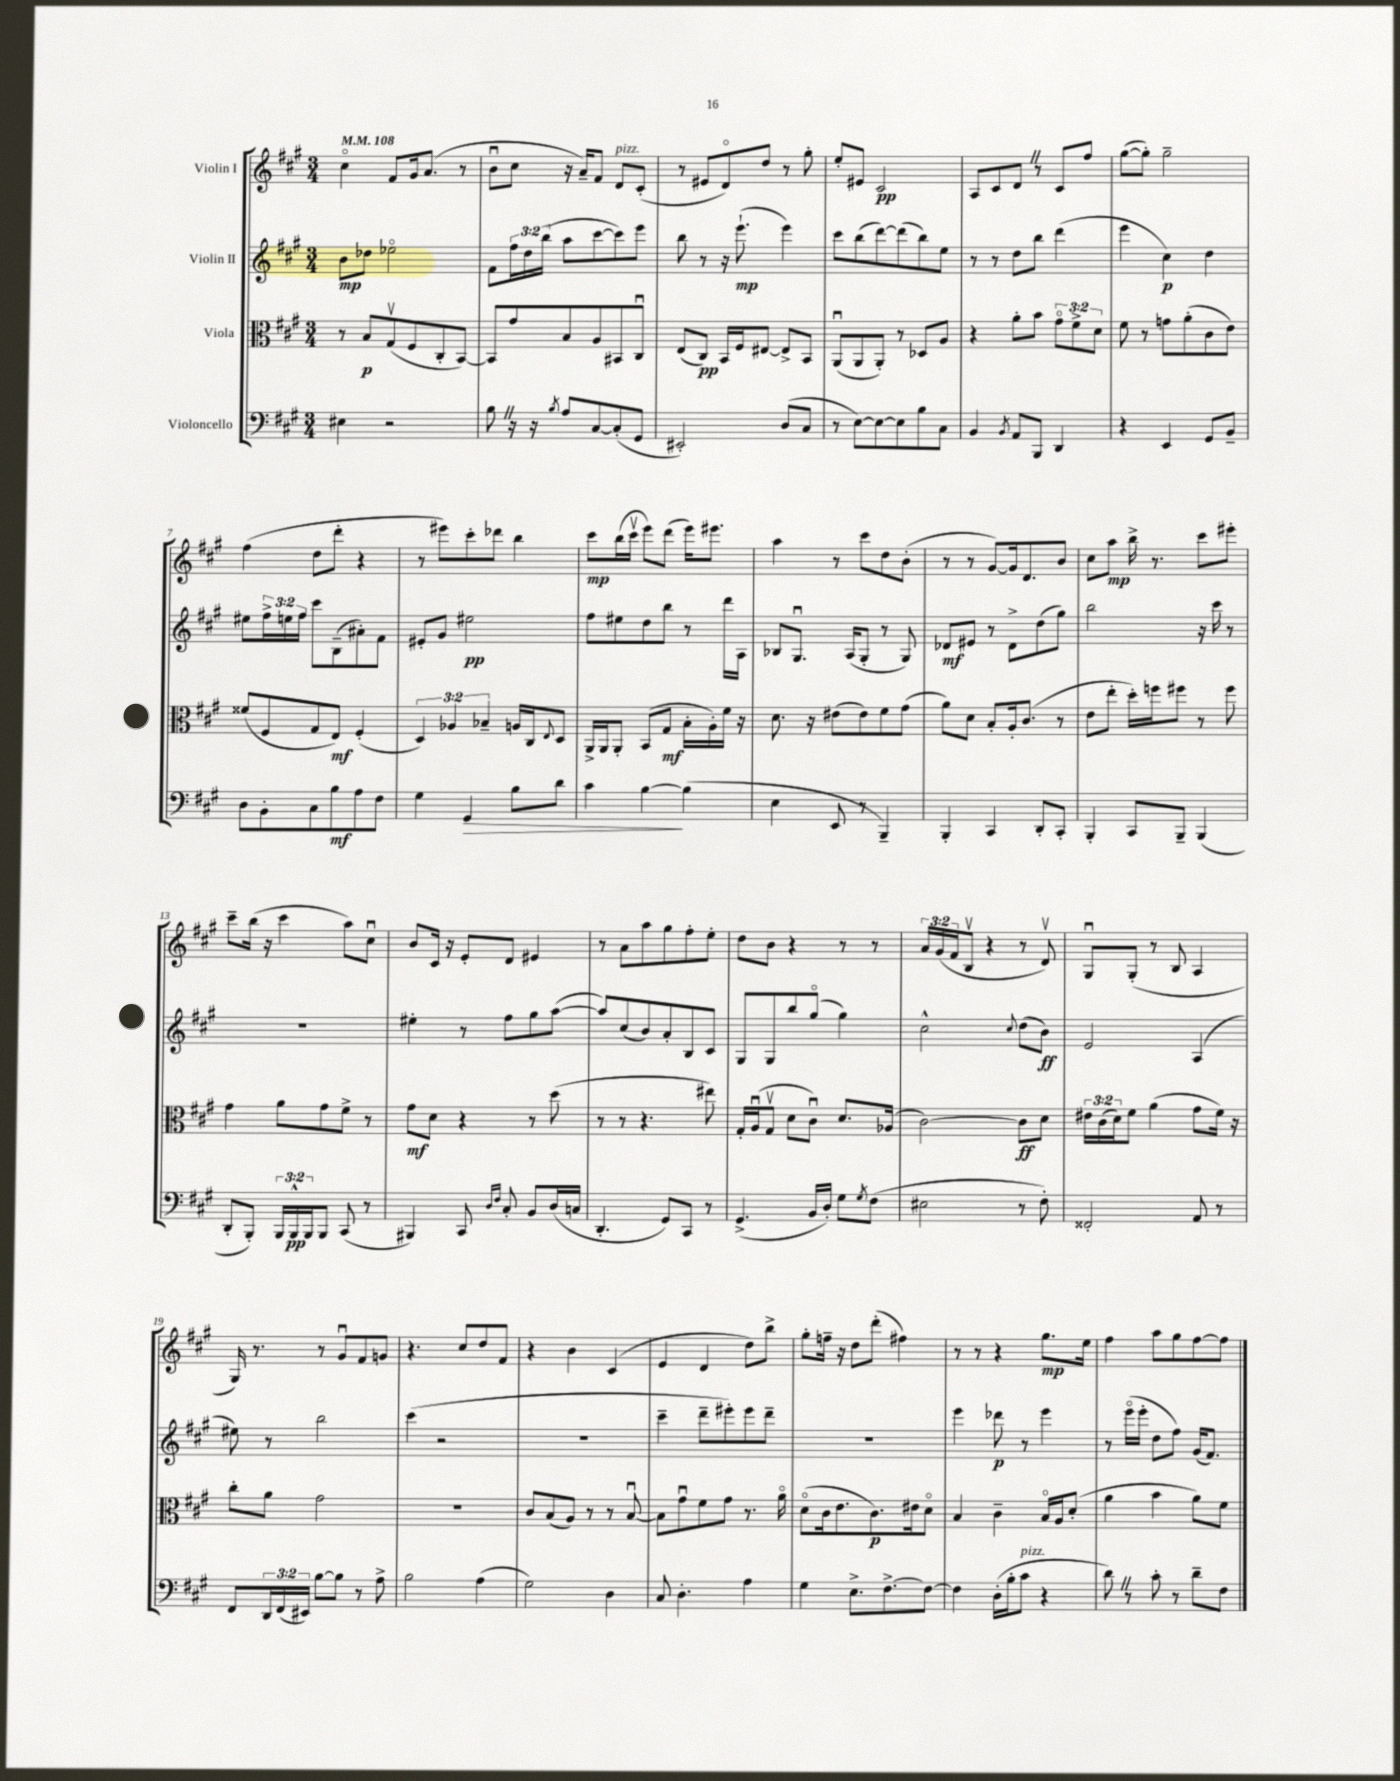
<<
\new StaffGroup <<
\new Staff = "s0" \with { instrumentName = "Violin I" } {
    \clef treble \key a \major \numericTimeSignature \time 3/4 \override Staff.TupletNumber.text = #tuplet-number::calc-fraction-text \tempo 4 = 108
    cis''4\flageolet fis'8 gis'16 a'8.( r8 |
    b'8\downbow cis''8 r16 a'16--) fis'8 d'8^\markup { \italic "pizz." } cis'8-.( |
    r8 eis'8 d'8\flageolet) d''8 r8 gis''8-. |
    e''8-. eis'8 cis'2\pp |
    a8 cis'8 d'8 \once \override BreathingSign.text = \markup { \musicglyph "scripts.caesura.straight" } \breathe r8 cis'8 fis''8 |
    gis''8~( gis''8-.) gis''2-- |
    fis''4( d''8 d'''8-. r4 |
    r8 eis'''8) cis'''8-. des'''8 b''4 |
    cis'''8\mp b''16( cis'''16\upbow e'''8) d'''8( e'''16) eis'''8. |
    a''4 r8 cis'''8 d''8 b'8-.( |
    r8 r8 gis'8~) gis'16 d'8. b'8 |
    cis''8 a''8\mp b''16-> r8. cis'''8 eis'''8-. |
    cis'''8-- b''16( r16 cis'''4 a''8) cis''8\downbow |
    b'8 cis'16 r16 e'8-. d'8 eis'4 |
    r8 a'8 a''8 gis''8 fis''8-. e''8-. |
    d''8 b'8 r4 r8 r8 |
    \tuplet 3/2 { a'16 gis'16( fis'16 } b8\upbow r4 r8 d'8\upbow) |
    gis8\downbow gis8-.( r8 b8 a4 |
    gis16) r8. r8 gis'8\downbow fis'8 g'8 |
    r4. cis''8 d''8 fis'8 |
    r4 b'4 cis'4( |
    e'4 d'4 d''8) b''8-> |
    gis''8-. f''16-- r16 d''8 d'''8-.( fis''4) |
    r8 r8 r4 gis''8.\mp e''16 |
    fis''4 a''8 gis''8 fis''8~ fis''8 \bar "|." |
}
\new Staff = "s1" \with { instrumentName = "Violin II" } {
    \clef treble \key a \major \numericTimeSignature \time 3/4 \override Staff.TupletNumber.text = #tuplet-number::calc-fraction-text
    b'8\mp des''8 ees''2\flageolet |
    fis'8 \tuplet 3/2 { fis''16 d''16 b''16( } a''8 cis'''8~ cis'''8) e'''8 |
    b''8 r8 r16 e'''8.-!\mp( e'''4) |
    cis'''8 b''8( d'''8~) d'''8( b''8) e''8 |
    r8 r8 d''8 b''8 d'''4( |
    e'''4 cis''4\p) d''4 |
    eis''8 \tuplet 3/2 { fis''16-> e''16 fis''16 } cis'''8 b8--( ais'8-.) fis'8 |
    eis'8-. gis'8 eis''2\pp |
    fis''8 eis''8 d''8 b''8 r8 d'''16 a16 |
    bes8 gis8.\downbow a16( gis8-. r8 gis8) |
    des'8\mf eis'8 r8 des'8-> d''8( gis''8) |
    b''2 r16 cis'''16 r8 |
    R2. |
    eis''4-. r8 fis''8 gis''8 a''8~( |
    a''8) cis''8( b'8) a'8-. b8 cis'8 |
    gis8 gis8 b''8 gis''8\flageolet( gis''4) |
    cis''2-^ \appoggiatura { cis''8 } d''8( b'8\ff) |
    e'2 a4( |
    eis''8) r8 b''2 |
    cis'''4( r2 |
    R2. |
    cis'''4-- d'''8-- eis'''8-.) eis'''8 d'''8-- |
    R2. |
    e'''4 des'''8\p r8 e'''4 |
    r8 e'''16\flageolet( e'''16-. d''8 fis''8) gis'16( fis'8.) \bar "|." |
}
\new Staff = "s2" \with { instrumentName = "Viola" } {
    \clef alto \key a \major \numericTimeSignature \time 3/4 \override Staff.TupletNumber.text = #tuplet-number::calc-fraction-text
    r8 b8\p gis8\upbow( fis8 cis8-. b,8~) |
    b,8 gis'8 b8 a8 bis,8 cis8\downbow |
    e8( cis8\pp) b,16 fis16 eis8~ eis8-> b,8 |
    a,8\downbow( a,8 a,8-.) r8 des8 a8 |
    r4 a'8-. b'8 \tuplet 3/2 { gis'8\flageolet fis'8-> d'8 } |
    fis'8 r8 g'8 a'8-.( cis'8 e'8) |
    fisis'8( fis8 gis8 e8\mf) fis4-.( |
    \tuplet 3/2 { d4) aes4 bes4-- } a16 cis16 \appoggiatura { e8 } d8 |
    a,16-> a,16 a,8-. b,8( gis8\mf b16-. a16-.) fis'16 r16 |
    d'8. r16 eis'8( eis'8) fis'8 gis'8( |
    a'8) d'8 b8-. a16-. cis'8.( r8 |
    e'8 e''8-. d''16-.) f''16 fis''8 r8 fis''8 |
    gis'4 a'8 gis'8 fis'8-> r8 |
    gis'8\mf d'8 r4 r8 d''8( |
    r8 r8 r4. eis''8) |
    gis16-. a16\downbow( gis8\upbow d'8 cis'8\downbow) d'8. aes16( |
    cis'2~) cis'8\ff d'8 |
    \tuplet 3/2 { eis'16 cis'16( d'16) } fis'8 a'4( gis'8 fis'16) r16 |
    cis''8-. a'8 gis'2 |
    R2. |
    cis'8 b8( a8) r8 r8 b8~\downbow |
    b8 gis'8\downbow fis'8 gis'8 r8. a'16\flageolet |
    d'8\flageolet( cis'16 e'8. cis'8.\p) eis'16 d'8\flageolet |
    b4 cis'4-- b16\flageolet a16 d'8-.( |
    a'4 b'4 a'8) fis'8 \bar "|." |
}
\new Staff = "s3" \with { instrumentName = "Violoncello" } {
    \clef bass \key a \major \numericTimeSignature \time 3/4 \override Staff.TupletNumber.text = #tuplet-number::calc-fraction-text
    eis4 r2 |
    b8 \once \override BreathingSign.text = \markup { \musicglyph "scripts.caesura.straight" } \breathe r16 r16 \acciaccatura { b8 } a8 cis8~ cis8-.( gis,8 |
    eis,2-.) d8( cis8 |
    r8 e8~) e8~ e8 b8 cis8 |
    b,4 \acciaccatura { b,8 } a,8 b,,8 d,4 |
    r4 e,4 gis,8 b,8-- |
    d8 b,8-. cis8 b8\mf a8 fis8 |
    gis4 gis,4\> b8 d'8 |
    cis'4 b4~\! b4( |
    e4 e,8 r8 b,,4--) |
    b,,4-. cis,4 d,8-. cis,8-. |
    b,,4-. cis,8 b,,8-- b,,4( |
    d,8-. b,,8-.) \tuplet 3/2 { b,,16 b,,16-^\pp b,,16 } b,,8 cis,8( r8 |
    bis,,4) cis,8 \grace { d16 fis16 } cis8-. b,8 d16( c16 |
    d,4.-. gis,8) cis,8 r8 |
    gis,4.->( b,16 d16-.) gis8 \acciaccatura { gis8 } fis8( |
    eis2 r8 fis8-.) |
    fisis,2-. a,8 r8 |
    fis,8 \tuplet 3/2 { d,16 fis,16( eis,16) } b8~ b8 r8 a8-> |
    b2 a4( |
    gis2) d4 |
    cis8 d4.-. a4 |
    gis4 e8.-> fis8.~-> fis8~ |
    fis4 d16-.( b16-. cis'8^\markup { \italic "pizz." } r4 |
    d'8) \once \override BreathingSign.text = \markup { \musicglyph "scripts.caesura.straight" } \breathe r8 cis'8-. r8 d'8-- fis8 \bar "|." |
}
>>
>>
